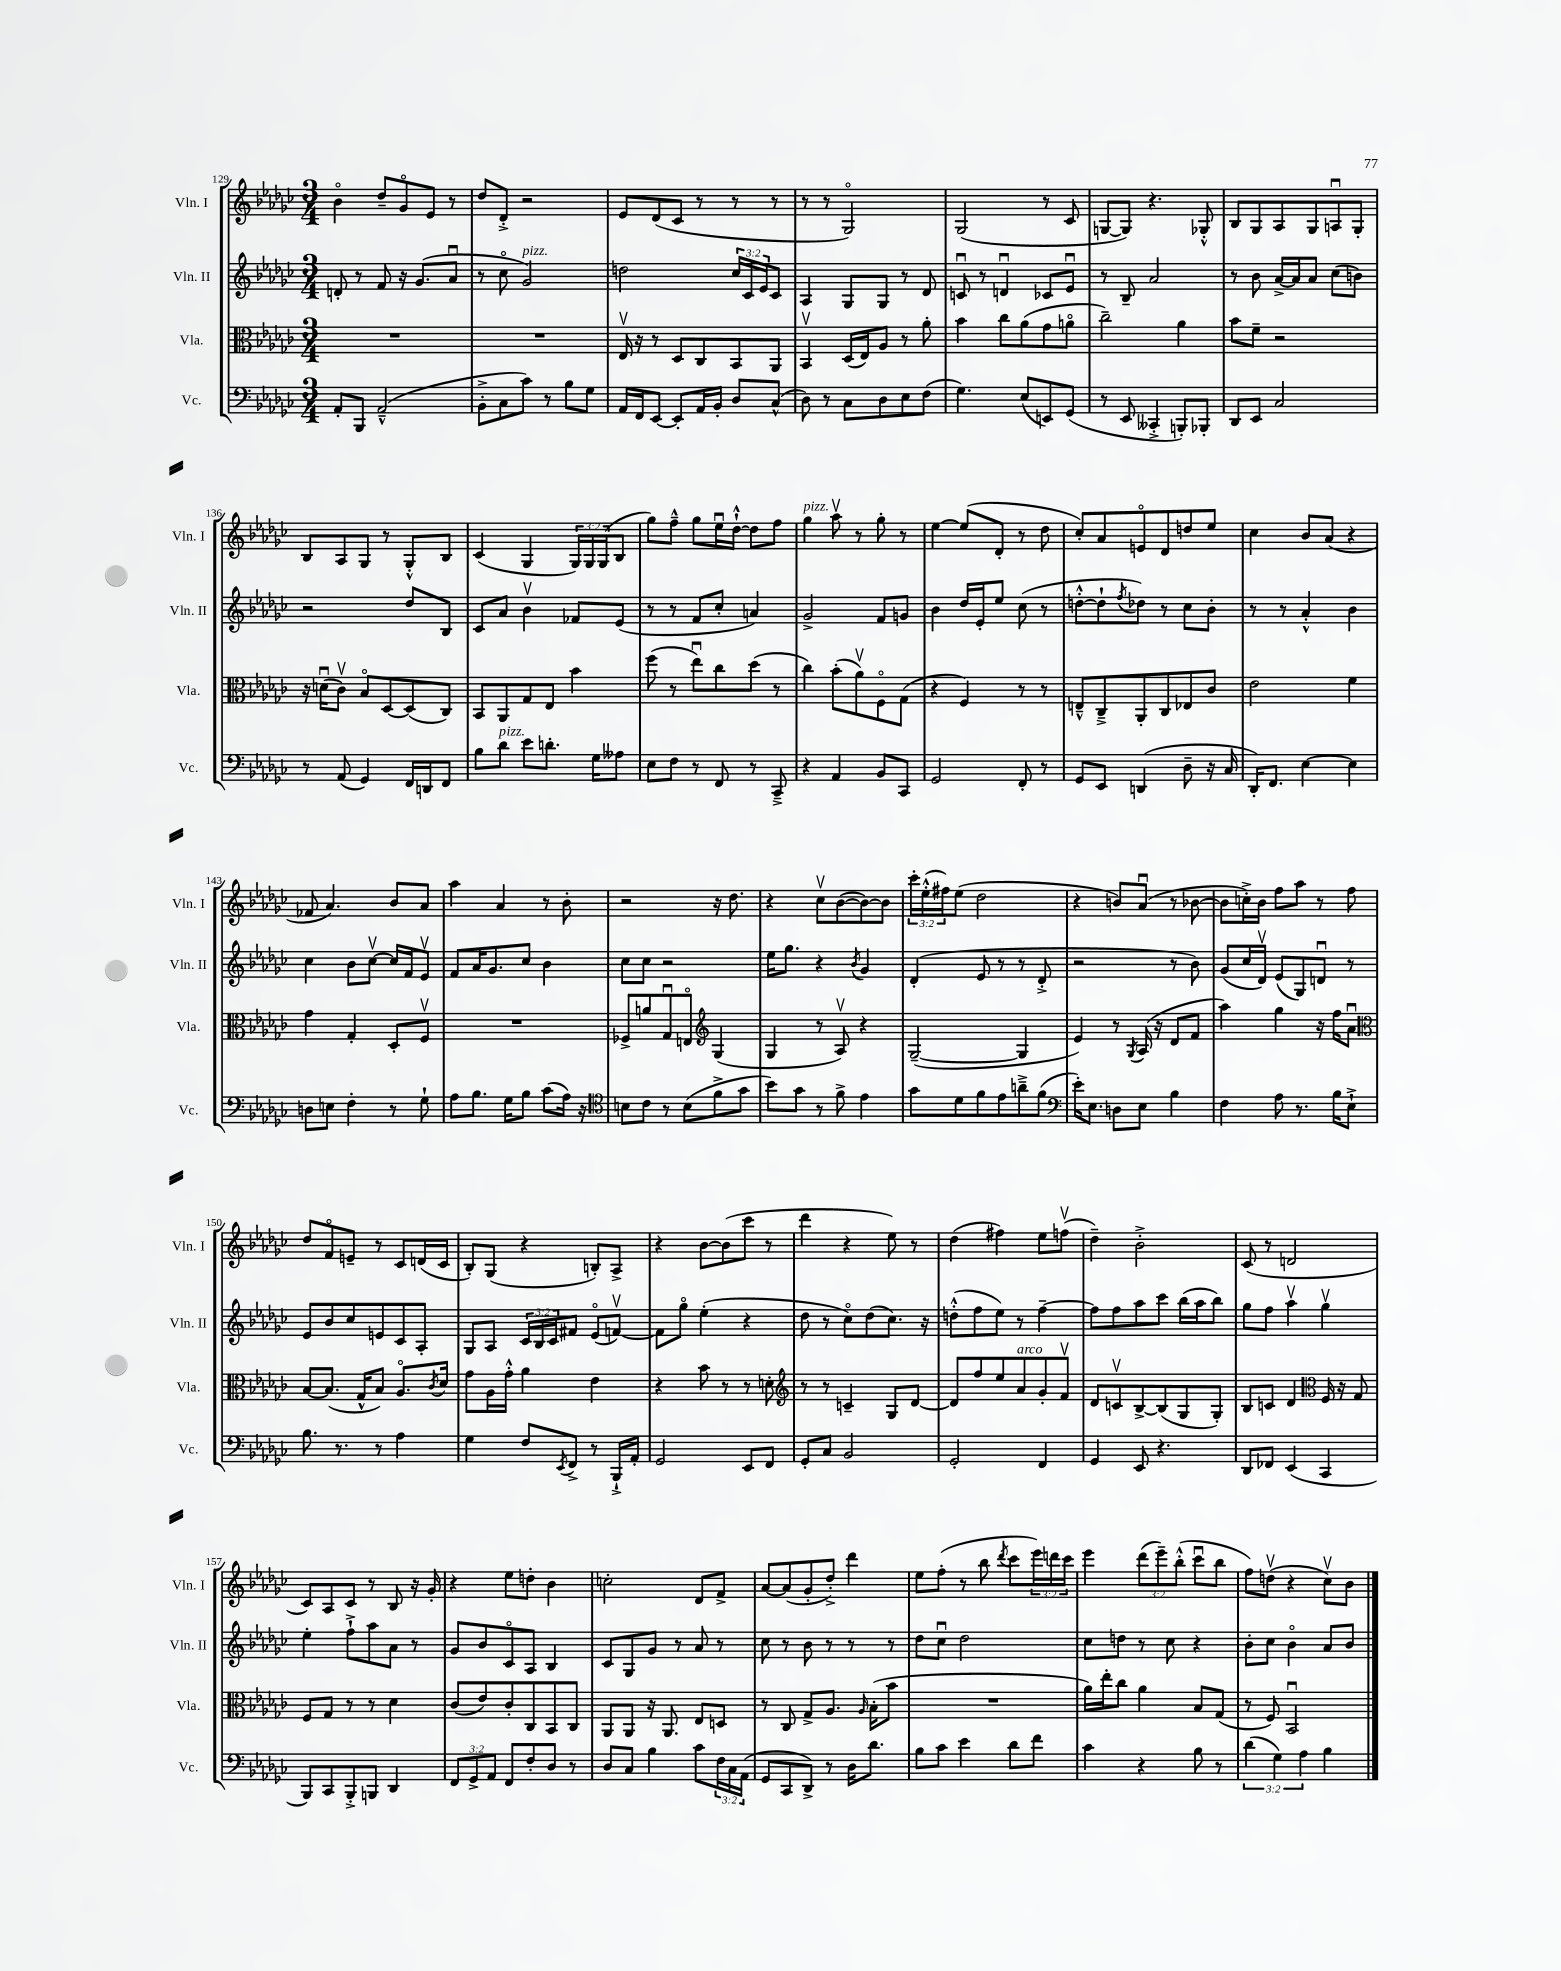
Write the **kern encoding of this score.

**kern	**kern	**kern	**kern
*staff4	*staff3	*staff2	*staff1
*clefF4	*clefC3	*clefG2	*clefG2
*k[b-e-a-d-g-c-]	*k[b-e-a-d-g-c-]	*k[b-e-a-d-g-c-]	*k[b-e-a-d-g-c-]
*M3/4	*M3/4	*M3/4	*M3/4
8AA-'/L	2.r	8d'/	4b-o\
8BBB-/J	.	8r	.
(2AA-~^^/	.	8f/	8dd-~/L
.	.	16r	8g-o/
.	.	(8.g-/L	.
.	.	.	8e-/J
.	.	8a-u/J	8r
=	=	=	=
8BB-'^\L	2.r	8r	8dd-/L
8C-\	.	8cc-o\	8d-'^/J
8c-\J)	.	2g-/)	2r
8r	.	.	.
8B-\L	.	.	.
8G-\J	.	.	.
=	=	=	=
16AA-/LL	16E-v/	2dd\	8e-/L
16FF/J	16r	.	.
[8EE-/J	8r	.	(8d-/
8EE-'/]L	8D-/L	.	8c-/J
16AA-/L	8C-/	.	8r
16BB-'/JJ	.	.	.
8D-/L	8BB-/	24cc-/LL	8r
.	.	24c-/	.
.	.	24e-/J	.
(8C-^^/J	8AA-/J	8c-/J	8r
=	=	=	=
8D-\)	4BB-v/	4A-/	8r
8r	.	.	8r
8C-\L	(16D-/LL	8G-/L	2G-o/)
.	16E-/J)	.	.
8D-\	8A-/J	8G-/J	.
8E-\	8r	8r	.
(8F\J	8a-'\	8d-/	.
=	=	=	=
4.G-\)	4b-\	8cu/	(2G-/
.	.	8r	.
.	8cc-\L	4du/	.
(8E-/L	(8a-\	.	.
8EE/)	8g-\	8c-/L	8r
(8GG-/J	8ao\J	8e-u/J	8c-/
=	=	=	=
8r	2cc-~\)	8r	[8G/L
8EE-/	.	8B-~/	8G/]J)
4CC--'^/	.	2a-/	4.r
8BBB'/L)	4a-\	.	.
8BBB-'/J	.	.	8G-'^^/
=	=	=	=
8DD-/L	8b-\L	8r	8B-/L
8EE-/J	8f~\J	8b-\	8G-/
2C-/	2r	[16a-^/LL	8A-/
.	.	16a-/]J	.
.	.	8a-/J	8G-/
.	.	(8cc-\L	8Au/
.	.	8b\J)	8G-'/J
=	=	=	=
8r	16r	2r	8B-/L
.	(16du\LK	.	.
(8AA-/	8c-v\J)	.	8A-/
4GG-/)	8B-o/L	.	8G-/J
.	[8D-/	.	8r
16FF/LL	(8D-/]	8dd-/L	8G-'^^/L
16DD/J	.	.	.
8FF/J	8C-/J)	8B-/J	8B-/J
=	=	=	=
8B-\L	8BB-/L	8c-/L	(4c-/
8d-\J	8AA-/	8a-/J	.
8e-\L	8G-/	4b-v\	4G-/
8.d'\J	8E-/J	.	.
.	4b-\	8f-/L	24G-/LL)
.	.	.	24G-/
16G-\LK	.	.	.
.	.	.	(24G-/J
8A--\J	.	(8e-/J	8B-/J
=	=	=	=
8E-\L	(8ff\	8r	8gg-\L)
8F\J	8r	8r	8ff~^^\J
8r	8ee-u\L)	8f/L	8gg-\L
8FF/	8cc-\	8cc-'/J	16ee-u\L
.	.	.	[16dd-`^^\JJ
8r	(8dd-\J	4a/)	8dd-\]L
8CC-~^/	8r	.	8ff\J
=	=	=	=
4r	4cc-\)	2g-^/	4gg-\
4AA-/	(8b-'\L	.	8aa-v\
.	8a-v\)	.	8r
8BB-/L	8Fo\	8f/L	8gg-'\
8CC-/J	(8G-\J	8g/J	8r
=	=	=	=
2GG-/	4r	4b-\	[4ee-\
.	4F/)	16dd-/LL	(8ee-/]L
.	.	16e-'/J	.
.	.	8ee-/J	8d-'/J
8FF'/	8r	(8cc-\	8r
8r	8r	8r	8dd-\
=	=	=	=
8GG-/L	8E~^^/L	[8dd'^^\L	8cc-'/L)
8EE-/J	8C-~^/	8dd`\]	8a-/
.	.	8qff/	.
(4DD/	8AA-'/	8dd-\J)	8eo/
.	8C-/	8r	8d-/
8D-~\	8E-/	8cc-\L	8dd/
16r	8c-/J	8b-'\J	8ee-/J
16C-/	.	.	.
=	=	=	=
16DD-'/LK)	2e-\	8r	4cc-\
8.FF/J	.	.	.
.	.	8r	.
[4E-\	.	4a-'^^/	8b-/L
.	.	.	(8a-/J
4E-\]	4f\	4b-\	4r
=	=	=	=
8D\L	4g-\	4cc-\	8f-/
8E\J	.	.	4.a-/)
4F'\	4G-'/	8b-\L	.
.	.	[8cc-v\J	.
8r	8D-'/L	16cc-/]LL	8b-/L
.	.	16f/J	.
8G-`\	8Fv/J	8e-v/J	8a-/J
=	=	=	=
8A-\L	2.r	8f/L	4aa-\
8.B-\J	.	16a-/K	.
.	.	8.g-/	.
.	.	.	4a-/
16G-\LK	.	.	.
8B-\J	.	8cc-/J	.
(8c-\L	.	4b-\	8r
16A-\Jk)	.	.	8b-'\
16r	.	.	.
=	=	=	=
*clefC4	*	*	*
8B\L	8F-^/L	8cc-\L	2r
8c-\J	8a/	8cc-\J	.
8r	8G-u/	2r	.
(8B\L	8Eo/J	.	.
*	*clefG2	*	*
8f^\	(4G-/	.	16r
.	.	.	8.dd-\
8g-\J	.	.	.
=	=	=	=
8b-\L)	4G-/	16ee-\LK	4r
.	.	8.gg-\J	.
8g-\J	.	.	.
8r	8r	4r	8cc-v\L
8f^\	8A-v/)	.	([8b-\
.	.	8qb-/	.
4e-\	4r	4g-/	8b-\_)
.	.	.	8b-\]J
=	=	=	=
8g-\L	([2G-~/	(4d-'/	24ccc-'\LL
.	.	.	(24ee-'^^\
.	.	.	24ff#\J)
8d-\	.	.	(8ee-\J
8f\	.	8e-/	2dd-\
8e-\	.	8r	.
8a~^\	4G-/]	8r	.
(8f\J	.	8d-'^/	.
=	=	=	=
*clefF4	*	*	*
16e-'\LK)	4e-/)	2r	4r
8.E-\J	.	.	.
8D\L	8r	.	8b/L)
.	8qG-/	.	.
8E-\J	(16A-/	.	(8a-u/J
.	16r	.	.
4B-\	8d-/L	8r	8r
.	8f/J	8b-\)	[8b-\
=	=	=	=
4F\	4aa-\)	(8g-/L	8b-\]L
.	.	16cc-/L	16cc'^\L)
.	.	16d-v/JJ)	16b-\JJ
8A-\	4gg-\	(8e-/L	8ff\L
8.r	.	8G-/)	8aa-\J
.	16r	8du/J	8r
16B-\LK	16ff\LK	.	.
8E-`^\J	8a-u\J	8r	8ff\
=	=	=	=
*	*clefC3	*	*
8.B-\	[8B-/L	8e-/L	8dd-/L
.	(8.B-/]J	8b-/	8fo/
8.r	.	.	.
.	.	8cc-/	8e~/J
.	16G-^^/LK	.	.
8r	8B-/J)	8e/	8r
4A-\	8.A-o/L	8c-/	8c-/L
.	.	8A-'/J	(16d/L
.	8qc-/	.	.
.	16d-/Jk	.	16c-/JJ
=	=	=	=
4G-\	8g-\L	8G-/L	8B-'/L)
.	16A-\L	8A-/J	(8G-/J
.	16g-'^^\JJ	.	.
8F/L	4a-\	24c-/LL	4r
.	.	24B-/	.
.	.	24c-/J	.
8qEE-/	.	.	.
8FF^/J	.	8f#/J	.
8r	4e-\	(8e-o/L	8B'/L)
16BBB-`^/LL	.	[8fv/J)	8A-^/J
16AA-'/JJ	.	.	.
=	=	=	=
2GG-/	4r	8f\]L	4r
.	.	8gg-o\J	.
.	8b-\	(4ee-'\	[8b-\L
.	8r	.	(8b-\]
8EE-/L	8r	4r	8ccc-\J
8FF/J	8d'\	.	8r
=	=	=	=
*	*clefG2	*	*
8GG-'/L	8r	8dd-\	4ddd-\
8C-/J	8r	8r	.
2BB-/	4c~/	8cc-o\L)	4r
.	.	(8dd-\	.
.	8G-/L	8.cc-\J)	8ee-\)
.	[8d-/J	.	8r
.	.	16r	.
=	=	=	=
2GG-'/	8d-/]L	(8dd'^^\L	(4dd-\
.	8ff/	8ff\	.
.	8ee-/	8ee-\J)	4ff#\)
.	8a-/	8r	.
4FF/	8g-'/	[4ff~\	8ee-\L
.	8fv/J	.	(8ffv\J
=	=	=	=
4GG-/	8d-/L	8ff\]L	4dd-~\)
.	8cv/	8ff\	.
8EE-/	[8B-^/	8aa-\	2b-'^\
4.r	(8B-/]	8ccc-\J	.
.	8G-/	(16bb-\LL	.
.	.	16aa-\J	.
.	8G-'/J)	8bb-\J)	.
=	=	=	=
8DD-/L	8B-/L	8gg-\L	(8c-/
8FF-/J	8c/J	8ff\J	8r
(4EE-/	4d-/	4aa-v\	2d/
*	*clefC3	*	*
4CC-/	16F/	4gg-v\	.
.	16r	.	.
.	8G-/	.	.
=	=	=	=
8BBB-/L)	8F/L	4ee-'\	8c-/L)
8CC-/	8G-/J	.	8A-/
8BBB-'^/	8r	8ff`^\L	8c-/J
8BBB/J	8r	8aa-\	8r
4DD-/	4d-\	8a-\J	8B-/
.	.	8r	16r
.	.	.	16g-'/
=	=	=	=
12FF/L	(8c-/L	8g-/L	4r
12GG-^/	.	.	.
.	8e-/)	8b-/	.
12AA-/J	.	.	.
8FF/L	8c-'/	8c-o/	8ee-\L
8F'/	8C-/	8A-/J	8dd'\J
8D-/J	8BB-/	4B-/	4b-\
8r	8C-/J	.	.
=	=	=	=
8D-/L	8AA-/L	8c-/L	2cc'\
8C-/J	8AA-/J	8G-/	.
4B-\	16r	8g-/J	.
.	8.AA-/	.	.
.	.	8r	.
8c-\L	8E-/L	8a-/	8d-/L
24F\L	8D/J	8r	8f^/J
24C-\	.	.	.
(24AA-\JJ	.	.	.
=	=	=	=
8GG-/L	8r	8cc-\	[8a-/L
8CC-/	8C-/	8r	(8a-/]
8DD-^/J)	8G-^/L	8b-\	8g-'/
8r	8.A-/J	8r	8dd-'^/J)
16D-\LK	.	8r	4ddd-\
.	16qqA-/	.	.
8.d-\J	(16B-'\LK	.	.
.	8b-\J	8r	.
=	=	=	=
8B-\L	2.r	8dd-\L	8ee-\L
8c-\J	.	8cc-u\J	(8ff'\J
4e-\	.	2dd-\	8r
.	.	.	8bb-\
.	.	.	8qddd-/
8d-\L	.	.	8ccc-\L
8f\J	.	.	24eee-\L)
.	.	.	24ddd\
.	.	.	24ccc-\JJ
=	=	=	=
4c-\	16a-\LL)	8cc-\L	4eee-\
.	16ee-'\J	.	.
.	8cc-\J	8dd\J	.
4r	4a-\	8r	(12ddd-\L
.	.	.	12eee-~\)
.	.	8cc-\	.
.	.	.	(12bb-'^^\J
8B-\	8B-/L	4r	8ccc-u\L
8r	(8G-/J	.	8bb-\J
=	=	=	=
(6d-\	8r	8b-'\L	8ff\L)
.	8F/)	8cc-\J	(8ddv\J
6G-\)	.	.	.
.	2BB-u/	4b-o\	4r
6A-\	.	.	.
4B-\	.	8a-/L	8cc-v\L)
.	.	8b-/J	8b-\J
==	==	==	==
*-	*-	*-	*-
